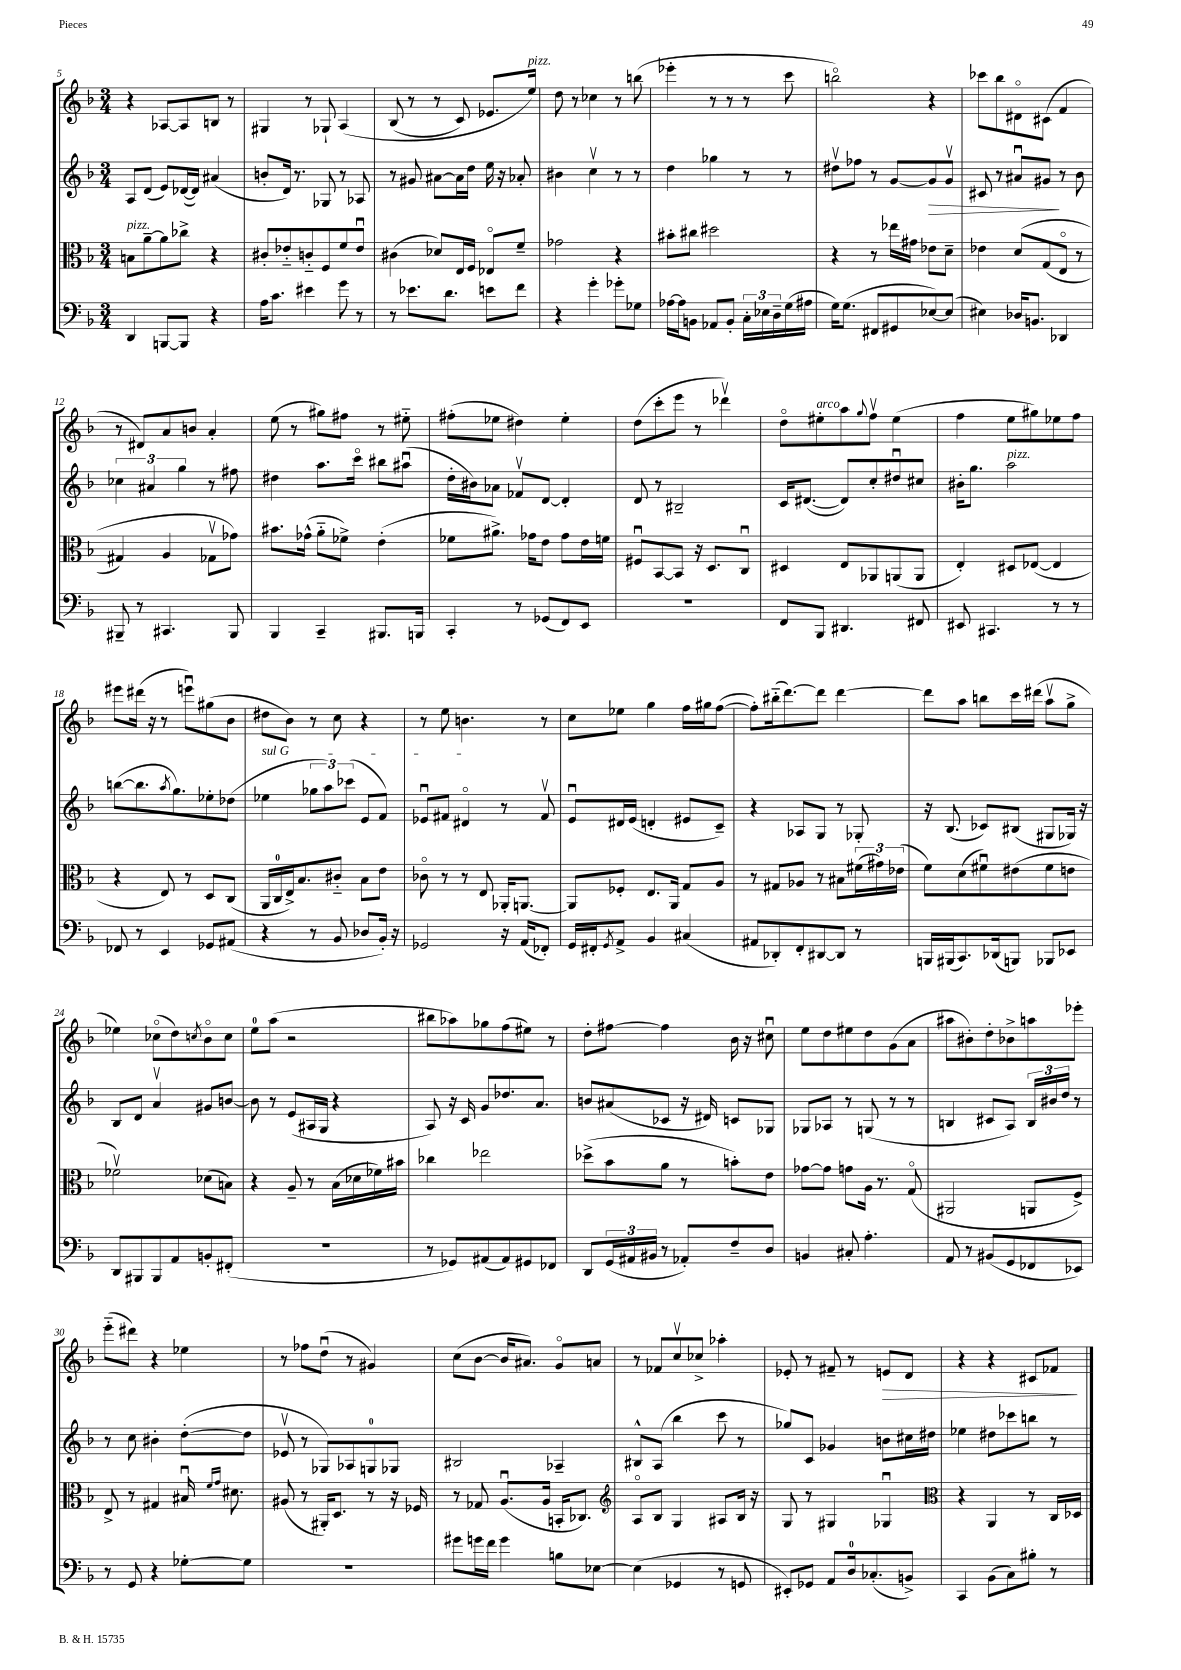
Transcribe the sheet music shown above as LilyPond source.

<<
\new StaffGroup <<
\new Staff = "s0" {
    \clef treble \key f \major \numericTimeSignature \time 3/4
    r4 aes8~ aes8 b8 r8 |
    gis4 r8 ges8-! a4\( |
    bes8( r8 r8 c'8) ees'8. e''16^\markup { \italic "pizz." }\) |
    d''8 r8 ces''4 r8 b''8( |
    ees'''4-. r8 r8 r8 c'''8 |
    b''2\flageolet) r4 |
    ces'''8 bes''8 dis'8\flageolet cis'8( f'4 |
    r8 dis'8) a'8 b'8 a'4-. |
    e''8( r8 gis''8) fis''8 r8 eis''8-_ |
    fis''8-.( ees''8 dis''4) ees''4-. |
    d''8( c'''8-. e'''8 r8 des'''4\upbow) |
    d''8\flageolet eis''8-.^\markup { \italic "arco" } a''8 \appoggiatura { g''8 } f''8\upbow eis''4( |
    f''4 e''8 gis''8) ees''8 f''8 |
    eis'''8 dis'''16( r16 r8 e'''8\downbow) gis''8( bes'8 |
    dis''8 bes'8) r8 c''8 r4 |
    r8 e''8 b'4. r8 |
    c''8 ees''8 g''4 f''16 gis''16 f''8~( |
    f''8-.) bis''16-_( d'''8.~) d'''8 d'''4~ |
    d'''8 a''8 b''8 c'''16 dis'''16( a''8\upbow g''8-> |
    ees''4) ces''8\flageolet( d''8) \acciaccatura { c''8 } bes'8\flageolet c''8 |
    e''8-0 a''8( r2 |
    bis''8 aes''8) ges''8 f''8( eis''8) r8 |
    d''8-. fis''8~ fis''4 bes'16 r16 cis''8\downbow |
    e''8 d''8 eis''8 d''8 g'8( a'8 |
    ais''8 bis'8-.) d''8-. bes'8-> a''8 ees'''8-. |
    e'''8-_( dis'''8) r4 ees''4 |
    r8 fes''8 d''8\downbow( r8 gis'4) |
    c''8( bes'8~ bes'16 ais'8.) g'8\flageolet a'8 |
    r8 fes'8 c''8\upbow ces''8-> aes''4-. |
    ees'8-. r8 fis'8-- r8 e'8\> d'8 |
    r4 r4 cis'8 fes'8\! \bar "|." |
}
\new Staff = "s1" {
    \clef treble \key f \major \numericTimeSignature \time 3/4
    a8 d'8( e'8) des'16~( des'16) ais'4( |
    b'8-. d'16) r8. ges8 r8 aes8 |
    r8 gis'8 ais'8~ ais'16 d''16 e''16 r16 aes'8-. |
    bis'4 c''4\upbow r8 r8 |
    d''4 ges''4 r8 r8 |
    dis''8\upbow fes''8 r8 g'8~ g'8\> g'8\upbow |
    cis'8 r8 ais'8\downbow gis'8\! r8 bes'8 |
    \tuplet 3/2 { ces''4 ais'4 g''4 } r8 fis''8 |
    dis''4 a''8. c'''16\flageolet bis''8 ais''8\downbow( |
    d''16-. bis'16) aes'8 fes'8\upbow d'8~ d'4-. |
    d'8 r8 bis2-- |
    c'16 dis'8.~( dis'8) c''8-. dis''8\downbow cis''8 |
    bis'16-. g''8. a''2^\markup { \italic "pizz." } |
    b''8~( b''8. \acciaccatura { a''8 } g''8.) ees''8-. des''8( |
    \once \override TextSpanner.bound-details.left.text = \markup { \italic "sul G" } ees''4\startTextSpan \tuplet 3/2 { ges''8 a''8) ces'''8( } e'8 f'8) |
    ees'8\downbow fis'8 dis'4\flageolet\stopTextSpan r8 fis'8\upbow |
    e'8\downbow dis'16 e'16( d'4-. eis'8 c'8--) |
    r4 aes8 g8 r8 ges8-. |
    r16 bes8.( ces'8) bis8( gis8 ges16) r16 |
    bes8 d'8 a'4\upbow gis'8 b'8~ |
    b'8 r8 e'8( ais16 g16 r4 |
    a8) r16 c'16 g'8 des''8. a'8. |
    b'8 ais'8( ces'8 r16 dis'16) c'8 ges8 |
    ges8 aes8 r8 g8( r8 r8 |
    b4 cis'8 a8) \tuplet 3/2 { b16 bis'16 d''16 } r8 |
    r8 c''8 bis'4-. d''8~-.( d''8 |
    ees'8\upbow r8 ges8) aes8 g8-0 ges8 |
    bis2 aes4-- |
    bis8-^ a8( bes''4 c'''8 r8 |
    ges''8) c'8 ges'4 b'8 cis''16 dis''16 |
    ees''4 dis''8 ces'''8 b''8 r8 \bar "|." |
}
\new Staff = "s2" {
    \clef alto \key f \major \numericTimeSignature \time 3/4
    b8^\markup { \italic "pizz." } a'8~-- a'8 ces''8-> r4 |
    cis'8-. ees'8-_ c'8-_ f8 f'8 ees'8\downbow |
    cis'4( des'8) e16 f16 ees8\flageolet f'8-- |
    ges'2 r4 |
    bis'8-. cis''8 dis''2 |
    r4 r8 ees''16 gis'16 ees'8 d'8-- |
    ees'4 d'8\( g8( e8\flageolet r8 |
    gis4) a4 ges8\upbow ges'8\) |
    bis'8. ges'16-^( a'8-_ fes'8->) e'4-.( |
    fes'8 ais'8.->) ges'16 e'8 ges'8 e'16 f'16 |
    fis8\downbow bes,8~ bes,8 r16 d8. c8\downbow |
    dis4 e8 aes,8 a,8( a,8 |
    e4-.) dis8 ees8~( ees4 |
    r4 e8) r8 d8 c8( |
    a,16 c16-0 e16->) bes8. cis'8-_ bes8 e'8 |
    ces'8\flageolet r8 r8 e8 aes,16-. a,8.~ |
    a,8 fes8-. e8. a,16 g8 a8 |
    r8 gis8 aes8 r8 bis8 \tuplet 3/2 { fis'16( gis'16) ees'16( } |
    f'8) d'8( fis'8\downbow) eis'8( fis'8 e'8 |
    fes'2\upbow) des'8( b8) |
    r4 a8-- r8 bes16( des'16 fes'16) bis'16 |
    ces''4 ees''2 |
    des''8->( bes'8 a'8 r8 b'8-.) e'8 |
    ges'8~ ges'8 g'8 a16 r8. g8\flageolet( |
    ais,2 a,8 f8->) |
    e8-> r8 gis4 bis16\downbow \grace { f'16 g'16 } dis'8. |
    ais8( r8 ais,16-.) d8. r8 r16 fes16 |
    r8 ges8 a8.\downbow( a16 b,16-. ces8.) |
    \clef treble a8\flageolet bes8 g4 ais8 bes16 r16 |
    g8 r8 gis4 ges4\downbow |
    \clef alto r4 a,4 r8 c16 des16 \bar "|." |
}
\new Staff = "s3" {
    \clef bass \key f \major \numericTimeSignature \time 3/4
    d,4 b,,8~ b,,8 r4 |
    a16 c'8. eis'4 g'8 r8 |
    r8 ees'8. d'8. e'8 f'8 |
    r4 g'4-. ges'8-. ges8 |
    aes16~ aes16 b,8 aes,8 b,8-. \tuplet 3/2 { c16-. ees16 d16-- } g16( ais16 |
    g16) g8.( fis,8 gis,8 ees8~) ees8( |
    eis4) des16 b,8. des,4 |
    bis,,8-- r8 cis,4. bis,,8 |
    bes,,4 c,4-- bis,,8. b,,16 |
    c,4-. r8 ges,8( f,8) e,8 |
    R2. |
    f,8 bes,,8 dis,4. fis,8 |
    eis,8 cis,4. r8 r8 |
    fes,8 r8 e,4 ges,8 ais,8( |
    r4 r8 bes,8 des8 bes,16-.) r16 |
    ges,2 r16 a,16( fes,8-.) |
    g,16 fis,16-. \acciaccatura { g,8 } a,8-> bes,4 cis4( |
    ais,8 des,8-.) f,8-. dis,8~ dis,8 r8 |
    b,,16 bis,,16( c,8.) des,16( b,,8) bes,,8 ees,8 |
    d,8 bis,,8 bis,,8 a,8 b,8-. fis,8-.( |
    R2. |
    r8 ges,8) ais,8( ais,8) gis,8 fes,8 |
    d,8 \tuplet 3/2 { g,16( ais,16 bis,16 } r8 aes,8-.) f8-- d8 |
    b,4 cis8-. a4.-. |
    a,8 r8 bis,8( g,8 fes,8 ees,8) |
    r8 g,8 r4 ges8~-. ges8 |
    R2. |
    gis'8 g'16 f'16 g'4 b8 ees8~ |
    ees4( ges,4 r8 g,8 |
    eis,8-.) ges,8 a,8 d16-0 ces8.-.( b,8->) |
    c,4 bes,8( c8) bis8-. r8 \bar "|." |
}
>>
>>
\layout { \context { \Score currentBarNumber = #5 } }
